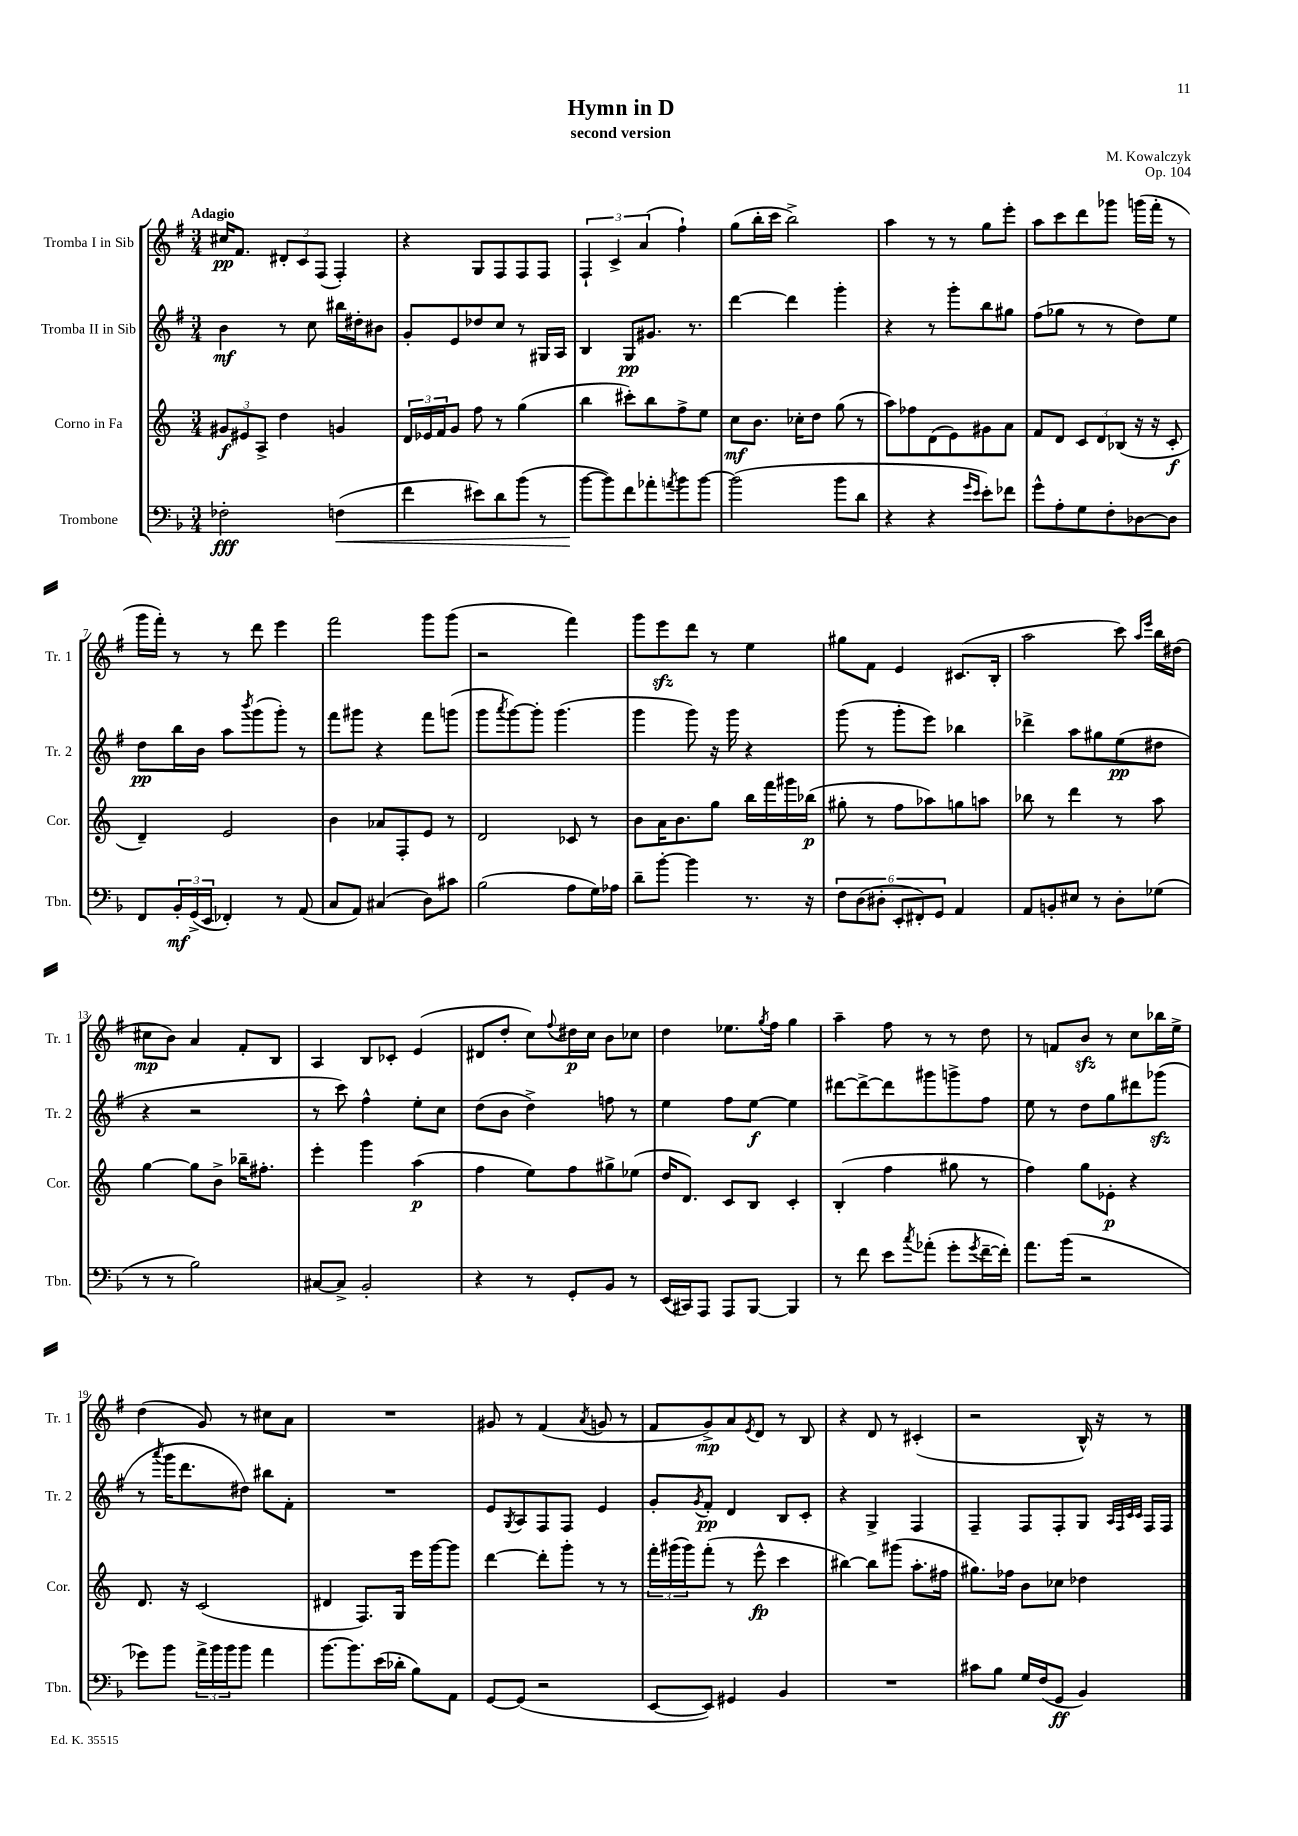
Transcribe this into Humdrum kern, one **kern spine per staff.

**kern	**dynam	**kern	**dynam	**kern	**dynam	**kern	**dynam
*part4	*part4	*part3	*part3	*part2	*part2	*part1	*part1
*staff4	*staff4	*staff3	*staff3	*staff2	*staff2	*staff1	*staff1
*I"Trombone	*	*I"Corno in Fa	*	*I"Tromba II in Sib	*	*I"Tromba I in Sib	*
*I'Tbn.	*	*I'Cor.	*	*I'Tr. 2	*	*I'Tr. 1	*
*clefF4	*	*clefG2	*	*clefG2	*	*clefG2	*
*k[b-]	*	*k[]	*	*k[f#]	*	*k[f#]	*
*M3/4	*	*M3/4	*	*M3/4	*	*M3/4	*
=1	=1	=1	=1	=1	=1	=1	=1
!	!	!	!	!	!	!LO:TX:a:B:t=Adagio	!
2F-X'\	fff	12g#X/L	f	4b\	mf	16cc#X/KL	pp
.	.	.	.	.	.	8.f#/J	.
.	.	12e#X/	.	.	.	.	.
.	.	12A^/J	.	.	.	.	.
.	.	4dd\	.	8r	.	12d#X'/L	.
.	.	.	.	.	.	12c/	.
.	.	.	.	8cc\	.	.	.
.	.	.	.	.	.	(12F#/J	.
!	!LO:HP:b	!	!	!	!	!	!
(4Fn\	<	4gn/	.	16bb#X\LL	.	4F#'/)	.
.	.	.	.	16dd#X'\J	.	.	.
.	.	.	.	8b#X\J	.	.	.
=2	=2	=2	=2	=2	=2	=2	=2
4f\	.	24d/LL	.	8g'/L	.	4r	.
.	.	24e-X/	.	.	.	.	.
.	.	24f/J	.	.	.	.	.
.	.	8g/J	.	8e/	.	.	.
8e#X\L)	.	8ff\	.	8dd-X/	.	8G/L	.
8d\	.	8r	.	8cc/J	.	8F#/	.
(8b-\J	.	(4gg\	.	8r	.	8F#/	.
8r	.	.	.	16G#X/LL	.	8F#/J	.
.	.	.	.	16A/JJ	.	.	.
=3	=3	=3	=3	=3	=3	=3	=3
[8b-\L	.	4bb\	.	4B/	.	6F#`/	.
8b-\])	[	.	.	.	.	.	.
.	.	.	.	.	.	6c^/	.
8f\	.	8ccc#X'\L)	.	8G/L	pp	.	.
.	.	.	.	.	.	(6a/	.
8a-X'\	.	8bb\	.	8.g#X/J	.	.	.
8qan/	.	.	.	.	.	.	.
8b-\	.	8ff^\	.	.	.	4ff#`\)	.
.	.	.	.	8.r	.	.	.
[8b-\J	.	8ee\J	.	.	.	.	.
=4	=4	=4	=4	=4	=4	=4	=4
(2b-\]	.	8cc\L	mf	[4ddd\	.	(8gg\L	.
.	.	8.b\J	.	.	.	16bb'\L	.
.	.	.	.	.	.	16ccc\JJ	.
.	.	.	.	4ddd\]	.	2bb^\)	.
.	.	16cc-X'\KL	.	.	.	.	.
.	.	8dd\J	.	.	.	.	.
8b-\L	.	(8gg\	.	4ggg'\	.	.	.
8d\J	.	8r	.	.	.	.	.
=5	=5	=5	=5	=5	=5	=5	=5
4r	.	8aa\L)	.	4r	.	4aa\	.
.	.	8ff-X\	.	.	.	.	.
4r	.	(8d\	.	8r	.	8r	.
.	.	8e\)	.	8ggg'\L	.	8r	.
16qqg/LL	.	.	.	.	.	.	.
16qqe/JJ	.	.	.	.	.	.	.
8e'\L)	.	8g#X\	.	8bb\	.	8gg\L	.
8f-X\J	.	8a\J	.	8gg#X\J	.	8eee'\J	.
=6	=6	=6	=6	=6	=6	=6	=6
8g^^\L	.	8f/L	.	(8ff#\L	.	8aa\L	.
8A'\	.	8d/J	.	8gg-X\J	.	8ccc\	.
8G\	.	12c/L	.	8r	.	8ddd\	.
.	.	12d/	.	.	.	.	.
8F'\	.	.	.	8r	.	8ggg-X\J	.
.	.	(12B-X/J	.	.	.	.	.
[8D-X\	.	16r	.	8dd\L)	.	(16gggn\LL	.
.	.	16r	.	.	.	16fff#'\JJ	.
8D-\J]	.	8c'/	f	8ee\J	.	8r	.
!!LO:LB:g=z
=7	=7	=7	=7	=7	=7	=7	=7
8FF/L	.	4d~/)	.	8dd\L	pp	16ggg\LL	.
.	.	.	.	.	.	16fff#'\JJ)	.
24BB-'/L	mf	.	.	16bb\L	.	8r	.
(24GG^/	.	.	.	.	.	.	.
.	.	.	.	16b\JJ	.	.	.
24EE/JJ	.	.	.	.	.	.	.
4FF-X'/)	.	2e/	.	8aa\L	.	8r	.
.	.	.	.	8qbbb/	.	.	.
.	.	.	.	(8ggg\	.	8ddd\	.
8r	.	.	.	8ggg'\J)	.	4eee\	.
(8AA/	.	.	.	8r	.	.	.
=8	=8	=8	=8	=8	=8	=8	=8
8C/L	.	4b\	.	8fff#\L	.	2fff#\	.
8AA/J)	.	.	.	8ggg#X\J	.	.	.
(4C#X/	.	8a-X/L	.	4r	.	.	.
.	.	8F'/	.	.	.	.	.
8D\L)	.	8e/J	.	8fff#\L	.	8ggg\L	.
8c#X\J	.	8r	.	(8gggn\J	.	(8ggg\J	.
=9	=9	=9	=9	=9	=9	=9	=9
(2B-\	.	2d/	.	8ggg\L	.	2r	.
.	.	.	.	8qaaa/	.	.	.
.	.	.	.	[8ggg\)	.	.	.
.	.	.	.	8ggg'\J]	.	.	.
.	.	.	.	(4.ggg\	.	.	.
8A\L	.	8c-X/	.	.	.	4fff#\)	.
16G\L)	.	8r	.	.	.	.	.
16A-X\JJ	.	.	.	.	.	.	.
=10	=10	=10	=10	=10	=10	=10	=10
8d~\L	.	8b\L	.	4ggg\	.	8ggg\L	.
[8b-'\J	.	16a\K	.	.	.	8eeezz\	.
.	.	8.b\	.	.	.	.	.
4b-\]	.	.	.	8ggg\)	.	8ddd\J	.
.	.	8gg\J	.	16r	.	8r	.
.	.	.	.	16ggg\	.	.	.
8.r	.	16bb\LL	.	4r	.	4ee\	.
.	.	16fff\	.	.	.	.	.
.	.	16ggg#X\	.	.	.	.	.
16r	.	(16bb-X\JJ	p	.	.	.	.
=11	=11	=11	=11	=11	=11	=11	=11
12F\L	.	8gg#X'\	.	(8ggg\	.	8gg#X\L	.
(12D\	.	.	.	.	.	.	.
.	.	8r	.	8r	.	8f#\J	.
12D#X'\J	.	.	.	.	.	.	.
12EE'/L	.	8ff\L	.	8ggg'\L	.	4e/	.
12FF#X'/)	.	.	.	.	.	.	.
.	.	8aa-X\)	.	8eee\J)	.	.	.
12GG/J	.	.	.	.	.	.	.
4AA/	.	8ggn\	.	4bb-X\	.	(8.c#X/L	.
.	.	8aan\J	.	.	.	.	.
.	.	.	.	.	.	16B'/Jk	.
=12	=12	=12	=12	=12	=12	=12	=12
8AA/L	.	8bb-X\	.	4ddd-X^\	.	2aa\	.
8BBn'/	.	8r	.	.	.	.	.
8E#X/J	.	4ddd\	.	8aa\L	.	.	.
8r	.	.	.	8gg#X\	.	.	.
8D'\L	.	8r	.	(8ee\	pp	8ccc\)	.
.	.	.	.	.	.	16qqaa/LL	.
.	.	.	.	.	.	16qqeee/JJ	.
(8G-X\J	.	8aa\	.	8dd#X\J	.	16bb\LL	.
.	.	.	.	.	.	(16dd#X\JJ	.
!!LO:LB:g=z
=13	=13	=13	=13	=13	=13	=13	=13
8r	.	[4gg\	.	4r	.	8cc#X\L	mp
8r	.	.	.	.	.	8b\J)	.
2B-\)	.	8gg\L]	.	2r	.	4a/	.
.	.	8b^\J	.	.	.	.	.
.	.	16bb-X~\KL	.	.	.	8f#'/L	.
.	.	8.ff#X'\J	.	.	.	.	.
.	.	.	.	.	.	8B/J	.
=14	=14	=14	=14	=14	=14	=14	=14
[8C#X/L	.	4eee'\	.	8r	.	4A/	.
8C#^/J]	.	.	.	8ccc\)	.	.	.
2BB-'/	.	4ggg\	.	4ff#^^\	.	8B/L	.
.	.	.	.	.	.	8c-X'/J	.
.	.	(4aa\	p	8ee'\L	.	(4e/	.
.	.	.	.	8cc\J	.	.	.
=15	=15	=15	=15	=15	=15	=15	=15
4r	.	4ff\	.	(8dd\L	.	8d#X/L	.
.	.	.	.	8b\J	.	8dd'/J	.
8r	.	8ee\L)	.	4dd^\)	.	8cc\L)	.
.	.	.	.	.	.	8qqff#/	.
8GG'/L	.	8ff\	.	.	.	16dd#X\L	p
.	.	.	.	.	.	16cc\JJ	.
8BB-/J	.	8gg#X^\	.	8ffn\	.	8b\L	.
8r	.	(8ee-X\J	.	8r	.	8cc-X\J	.
=16	=16	=16	=16	=16	=16	=16	=16
(16EE/LL	.	16dd/KL	.	4ee\	.	4dd\	.
16CC#X/J)	.	8.d/J)	.	.	.	.	.
8AAA/J	.	.	.	.	.	.	.
8AAA/L	.	8c/L	.	8ff#\L	.	8.ee-X\L	.
[8BBB-/J	.	8B/J	.	[8ee\J	f	.	.
.	.	.	.	.	.	8qgg/	.
.	.	.	.	.	.	16ff#\Jk	.
4BBB-/]	.	4c'/	.	4ee\]	.	4gg\	.
=17	=17	=17	=17	=17	=17	=17	=17
8r	.	(4B'/	.	[8ddd#X\L	.	4aa~\	.
8f\	.	.	.	8ddd#^\_	.	.	.
8e\L	.	4ff\	.	8ddd#\]	.	8ff#\	.
8qcc/	.	.	.	.	.	.	.
(8a-X'\J	.	.	.	8ggg#X\	.	8r	.
8g'\L	.	8gg#X\	.	8gggn^\	.	8r	.
8qg/	.	.	.	.	.	.	.
[16f~\L	.	8r	.	8ff#\J	.	8dd\	.
16f'\JJ])	.	.	.	.	.	.	.
=18	=18	=18	=18	=18	=18	=18	=18
8.a\L	.	4ff\)	.	8ee\	.	8r	.
.	.	.	.	8r	.	8fn/L	.
(16b-\Jk	.	.	.	.	.	.	.
2r	.	8gg\L	.	8dd\L	.	8bzz/J	.
.	.	8e-X'\J	p	8gg\	.	8r	.
.	.	4r	.	8ddd#X\	.	8cc\L	.
.	.	.	.	(8ggg-Xzz\J	.	16bb-X\L	.
.	.	.	.	.	.	16ee^\JJ	.
!!LO:LB:g=z
=19	=19	=19	=19	=19	=19	=19	=19
8g-X\L)	.	8.d/	.	8r	.	(4dd\	.
.	.	.	.	8qaaa/	.	.	.
8b-\J	.	.	.	16ggg\KL	.	.	.
.	.	16r	.	8.ddd\	.	.	.
24a^\LL	.	(2c/	.	.	.	8g/)	.
24b-\	.	.	.	.	.	.	.
24b-\J	.	.	.	.	.	.	.
8b-\J	.	.	.	8dd#X\J)	.	8r	.
4a\	.	.	.	8bb#X\L	.	8cc#X\L	.
.	.	.	.	8f#'\J	.	8a\J	.
=20	=20	=20	=20	=20	=20	=20	=20
[8.b-\L	.	4d#X/	.	2.r	.	2.r	.
8.b-\]	.	.	.	.	.	.	.
.	.	8.F/L)	.	.	.	.	.
(16e\L	.	.	.	.	.	.	.
16d-X'\JJ	.	16G/Jk	.	.	.	.	.
8B-\L)	.	16eee\LL	.	.	.	.	.
.	.	[16ggg\J	.	.	.	.	.
8AA\J	.	8ggg\J]	.	.	.	.	.
=21	=21	=21	=21	=21	=21	=21	=21
[8GG/L	.	[4ddd\	.	8e/L	.	8g#X/	.
.	.	.	.	8qG/	.	.	.
(8GG/J]	.	.	.	8A/	.	8r	.
2r	.	8ddd'\L]	.	8F#/	.	(4f#/	.
.	.	8ggg'\J	.	8F#/J	.	.	.
.	.	.	.	.	.	8qa/	.
.	.	8r	.	4e/	.	8gn/	.
.	.	8r	.	.	.	8r	.
=22	=22	=22	=22	=22	=22	=22	=22
[8EE/L	.	24fff'\LL	.	8g'/L	.	8f#/L	.
.	.	(24ggg#X\	.	.	.	.	.
.	.	24ggg#\J)	.	.	.	.	.
.	.	.	.	8qg/	.	.	.
8EE/J])	.	(8fff'\J	.	8f#'/J	pp	8g^/)	mp
4GG#X/	.	8r	.	4d/	.	8a/	.
.	.	.	.	.	.	8qe/	.
.	.	8eee^^\	fp	.	.	8d/J	.
4BB-/	.	4ccc\	.	8B/L	.	8r	.
.	.	.	.	8c'/J	.	8B/	.
=23	=23	=23	=23	=23	=23	=23	=23
2.r	.	[4bb#X\)	.	4r	.	4r	.
.	.	8bb#\L]	.	4G^/	.	8d/	.
.	.	(8ggg#X\J	.	.	.	8r	.
.	.	8.aa'\L	.	4F#/	.	(4c#X'/	.
.	.	16ff#X\Jk	.	.	.	.	.
=24	=24	=24	=24	=24	=24	=24	=24
8c#X\L	.	8.gg#X\L)	.	4F#~/	.	2r	.
8B-\J	.	.	.	.	.	.	.
.	.	16ff-X\Jk	.	.	.	.	.
16G/LL	.	8b\L	.	8F#/L	.	.	.
(16F/J	.	.	.	.	.	.	.
8GG/J	ff	8cc-X\J	.	8F#'/	.	.	.
4BB-/)	.	4dd-X\	.	8G/J	.	16B^^/)	.
.	.	.	.	.	.	16r	.
.	.	.	.	32qqA/LLL	.	.	.
.	.	.	.	32qqF#/	.	.	.
.	.	.	.	32qqc/	.	.	.
.	.	.	.	32qqc/JJJ	.	.	.
.	.	.	.	16F#/LL	.	8r	.
.	.	.	.	16F#/JJ	.	.	.
==	==	==	==	==	==	==	==
*-	*-	*-	*-	*-	*-	*-	*-
